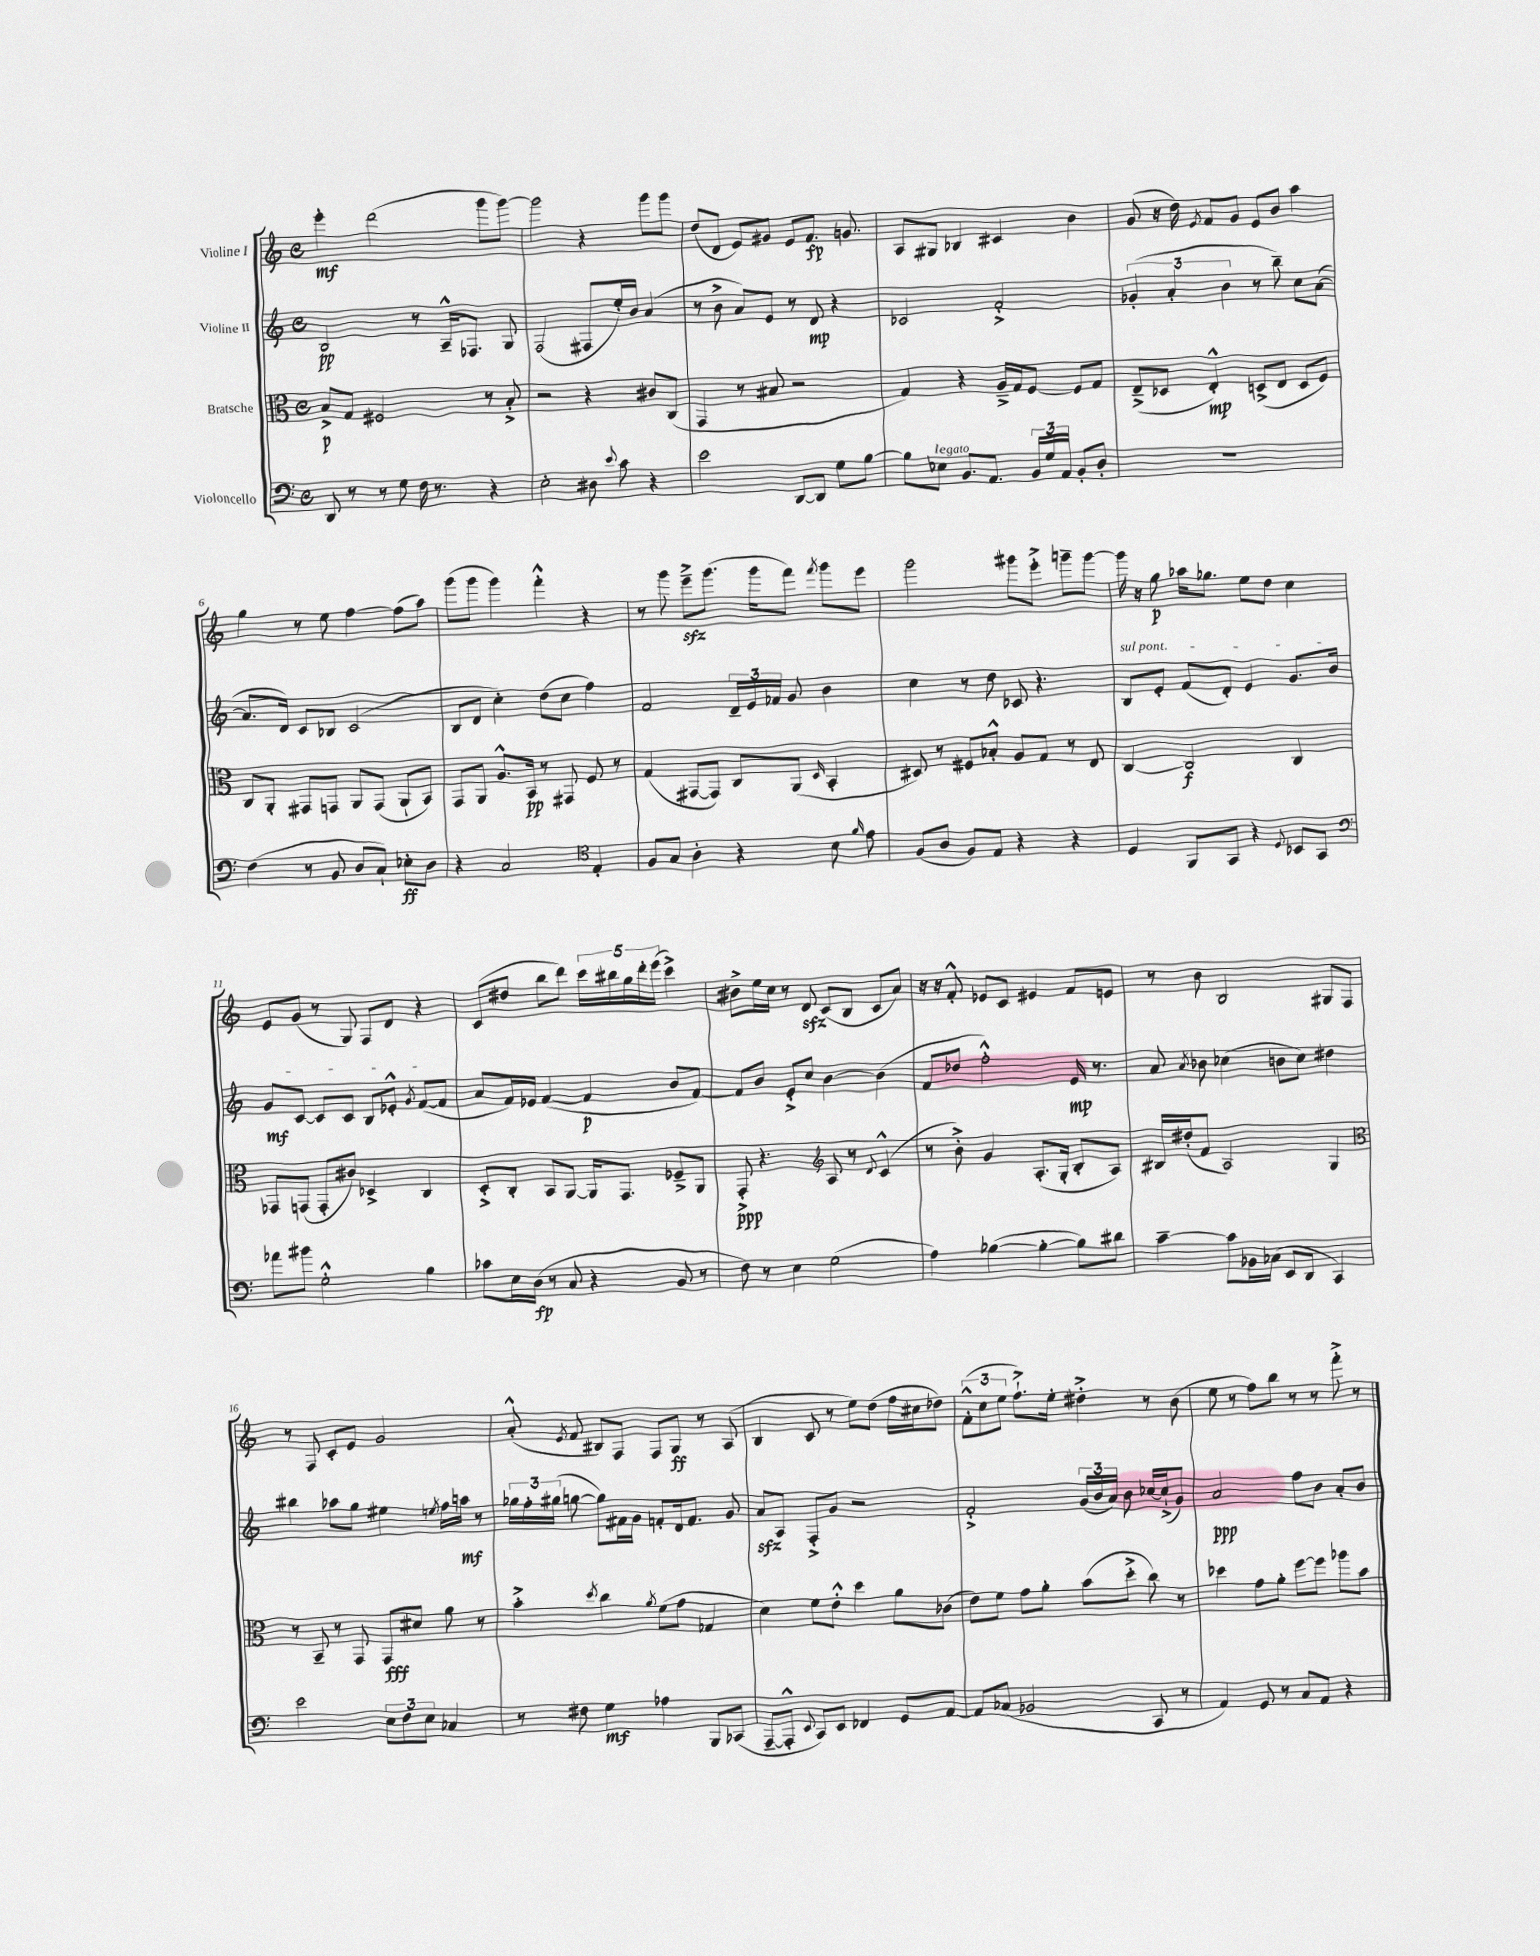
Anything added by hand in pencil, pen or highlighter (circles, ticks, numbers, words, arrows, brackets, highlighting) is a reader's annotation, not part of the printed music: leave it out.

**kern	**kern	**kern	**kern
*staff4	*staff3	*staff2	*staff1
*clefF4	*clefC3	*clefG2	*clefG2
*k[]	*k[]	*k[]	*k[]
*M4/4	*M4/4	*M4/4	*M4/4
*met(c)	*met(c)	*met(c)	*met(c)
8DD	8B^	2B	4eee'
8r	8G	.	.
8r	2F#	.	(2ddd
8G	.	.	.
16F	.	8r	.
8.r	.	.	.
.	.	16A~^^	.
.	.	8.F-	.
4r	8r	.	8ggg
.	8B'^	8G	[8ggg)
=	=	=	=
2E'	2r	(2F	2ggg]
8D#	4r	8F#	4r
8qqe	.	.	.
8c	.	16ee')	.
.	.	16b	.
4r	8c#	(4a	8ggg
.	(8C	.	8ggg
=	=	=	=
2e	4GG	8r	(8dd
.	.	8b^	8d
.	8r	8a)	8e)
.	8B#	8e	8g#
[8DD	2r	8r	8e
8DD]	.	8d	8.f
8G	.	4r	.
.	.	.	8.g
[8B	.	.	.
=	=	=	=
8B]	4G)	2c-	8A
8E-	.	.	8G#
8.BB	4r	.	4B-
8.AA	.	.	.
.	16A~^	2f'^	4c#
.	16G	.	.
24BB	[8F	.	.
24G	.	.	.
24AA	.	.	.
8BB'	8F]	.	4b
8D'	8G	.	.
=	=	=	=
1r	(8E~^	(6g-'	(8g
.	8D-	.	16r
.	.	6a'	.
.	.	.	16dd)
.	.	.	8qe
.	4E'^^)	.	8f
.	.	6b	.
.	.	.	8g
.	(8D^	8r	8e
.	8E	8bb~)	8b
.	8D	8cc	4aa
.	8F)	([8a	.
=	=	=	=
(4F	8C	8.a]	4gg
.	8AA'	.	.
.	.	16d)	.
8r	8GG#	8c	8r
8BB	8GG	8B-	8ee
8D	8AA	(2c	[4ff
8C`)	(8GG	.	.
8E-'	8AA`	.	(8ff]
8D	8BB)	.	8aa)
=	=	=	=
4r	8GG	8B	(8ggg
.	8AA	8d	8ggg
2C	8.A^^	4cc')	4ggg)
.	16BB	.	.
.	8r	(8dd	4fff'^^
.	8GG#	8cc	.
*clefC4	*	*	*
4E'	8F	4ff)	4r
.	8r	.	.
=	=	=	=
8F	(4G	2f	8r
8G	.	.	8ggg
4A'	[8GG#	.	8eee~^
.	8GG#])	.	(8.ggg
4r	8C	24d~	.
.	.	24e	.
.	.	.	16ggg
.	.	24f-	.
.	(8AA	8g	8fff)
.	16qqD	.	8qfff
8B	4BB'	4b	8ggg
16qqf	.	.	.
8e	.	.	8eee
=	=	=	=
(8F	8D#)	4cc	2ggg
8A	8r	.	.
8F)	8F#	8r	.
8E	8B-'^^	8dd	.
4r	8A	8c-	8ggg#
.	8G	4.r	8eee'^
4r	8r	.	8ggg~
.	8E	.	[8ggg
=	=	=	=
4D	[4C	8B	16ggg]
.	.	.	16r
.	.	8e'	8gg
8FF	2C]	(8f	16aa-
.	.	.	8.gg-
8GG	.	8d')	.
4r	.	4e	8ee
.	.	.	8dd
8qqD	.	.	.
8BB-	4C	8.g	4cc
8GG	.	.	.
.	.	16b	.
=	=	=	=
*clefF4	*	*	*
8a-	8GG-	8g	8e
8b#	(8GG	[8c	(8g
2G'^^	8GG'	8c]	8r
.	8c#)	8c	8G)
.	4D-^	8B	8F
.	.	8e-'^^	8d
.	.	8qg	.
4B	4C	([8f	4r
.	.	8f]	.
=	=	=	=
8c-	8D'^	8a	(8c
16E	8C'	16f)	8dd#
(16D	.	16e-	.
8r	8BB	([4f	8bb
8C	[8AA	.	8ddd)
4r	16AA]	4f]	20ccc
.	.	.	20bb#
.	8.GG	.	.
.	.	.	20gg
.	.	.	20ddd'
.	.	.	(20eee
8BB	8F-~^	8b	4ccc^)
8r	8AA	[8f)	.
=	=	=	=
8F)	8GG'^	8f]	8b#^
8r	4.r	8b	16ee
.	.	.	16cc
4E	.	8e'^	8r
.	.	8cc	8d
*	*clefG2	*	*
(2G	8A	[4b	(8c
.	8r	.	8B
.	8qqd	.	.
.	(4c^^	(4b]	8c
.	.	.	8a)
=	=	=	=
4A)	8r	8f	16r
.	.	.	16r
.	8b'^)	8dd-	8f'^^
([4B-	4g	2ff'^^)	8e-
.	.	.	8c
4B-'_	(8.A'	.	4e#
.	16G'	.	.
8B-])	8B'	16e	8f
.	.	8.r	.
8d#	8A)	.	8e
=	=	=	=
[4c~	16B#	8a	8r
.	(16dd#'	.	.
.	.	8qa	.
.	8f	8b-	8b
8c]	2A)	(4cc-	2B
16BB-	.	.	.
(16C-	.	.	.
8EE	.	8b	.
8DD	.	8cc-)	.
4CC)	4G	4dd#	8G#
.	.	.	8F
=	=	=	=
*	*clefC3	*	*
2e	8r	4bb#	8r
.	8BB~	.	8F
.	8r	8aa-	8c'
.	8GG	8gg	8e
12E	8GG	4ee#	2g
12F	.	.	.
.	8d#	.	.
12E	.	.	.
.	.	8qee	.
4C-	8a	16ff	.
.	.	16aa	.
.	8r	8r	.
=	=	=	=
8r	4b'^	24gg-	(8a'^^
.	.	24ff'	.
.	.	(24gg#	.
.	.	.	8qe
8F#	.	[8gg	8f
.	8qdd	.	.
4G	4cc	8gg])	8B#)
.	.	16f#	8F
.	.	16g	.
.	8qa	.	.
4A-	(8f	8f'	8F
.	8g	16d	8G
.	.	8.f	.
8BBB	4G-	.	8r
(8CC-	.	8g	(8A
=	=	=	=
[8AAA~	4d)	8a	4B
8AAA'^^]	.	8A	.
8qqEE	.	.	.
8CC)	8f	8F'^	8c
8EE	8e'^^	8g	8r
4FF-	4dd	2r	8ee)
.	.	.	(8dd
8GG	8a	.	16ff
.	.	.	16cc#
[8AA	(8c-	.	8dd-)
=	=	=	=
8AA]	8e)	2f'^	(12f'^^
.	.	.	12cc
(8C-	8f	.	.
.	.	.	12ee
2BB-	8g	.	8.ff`^)
.	8a'	.	.
.	.	.	16ee'
.	(8b	(24g	4dd#'^
.	.	24b	.
.	.	24a)	.
.	8dd'^	8b	.
8CC	8cc)	[16cc-	8r
.	.	(16cc-`^]	.
8r	8r	8g)	(8b
=	=	=	=
4AA)	4dd-	2a	8ee
.	.	.	8r
8GG	8g	.	8ff)
8r	8a'	.	8bb
8C	[8ff	8ff	8r
8AA	8ff]	8b	8r
4r	8aa-	8a'	8fff'^
.	8b	8b	8r
==	==	==	==
*-	*-	*-	*-
